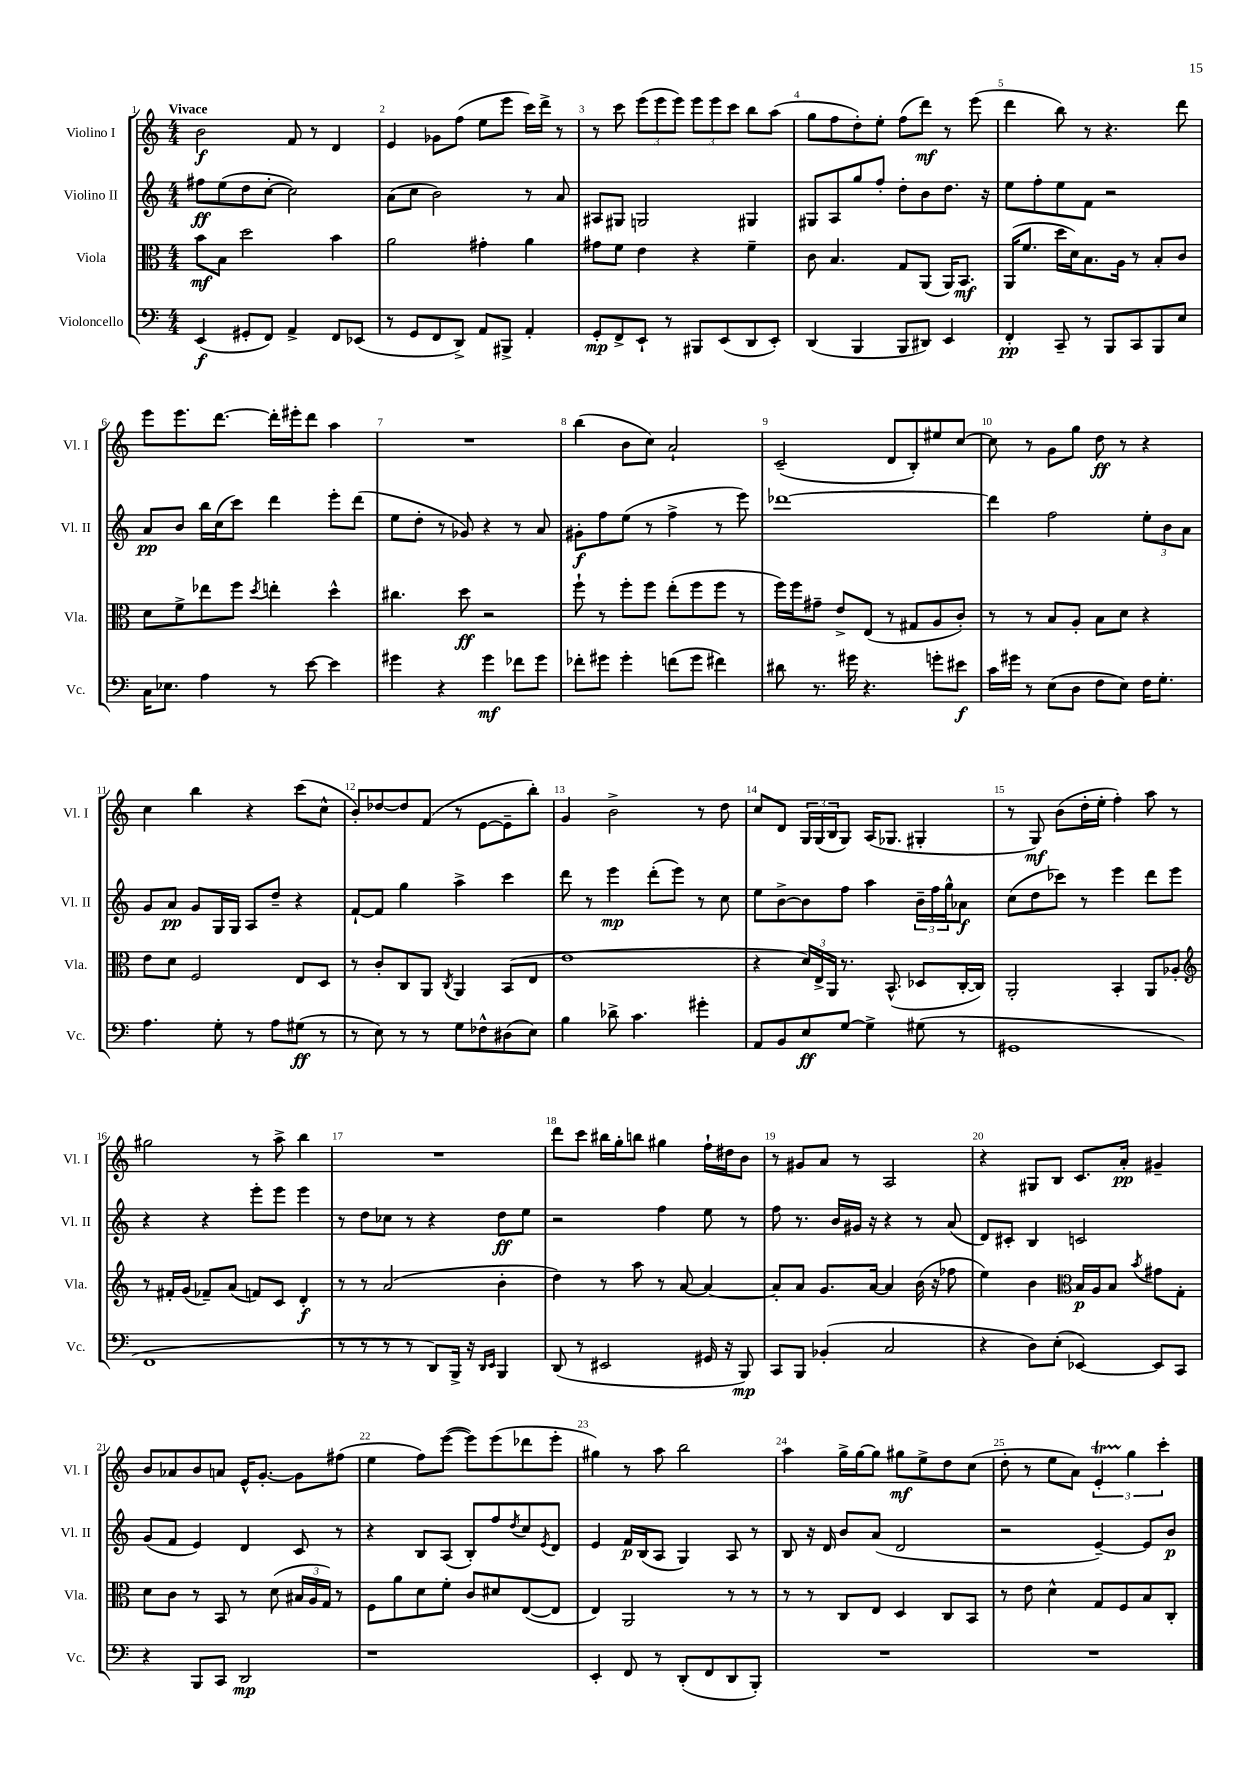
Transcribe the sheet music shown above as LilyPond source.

<<
\new StaffGroup <<
\new Staff = "s0" \with { instrumentName = "Violino I" shortInstrumentName = "Vl. I" } {
    \clef treble \key c \major \numericTimeSignature \time 4/4 \tempo "Vivace"
    b'2\f f'8 r8 d'4 |
    e'4 ges'8 f''8( e''8 e'''8 c'''16) d'''16-> r8 |
    r8 c'''8 \tuplet 3/2 { e'''8( e'''8 e'''8) } \tuplet 3/2 { e'''8 e'''8 c'''8 } b''8 a''8( |
    g''8 f''8 d''8-.) e''8-. f''8( d'''8\mf) r8 e'''8( |
    d'''4 b''8) r8 r4. d'''8 |
    e'''8 e'''8. d'''8.~ d'''16-. eis'''16-. d'''8 a''4 |
    R1 |
    b''4( b'8 c''8) a'2-! |
    c'2--( d'8 b8-.) eis''8 c''8~ |
    c''8 r8 g'8 g''8 d''8\ff r8 r4 |
    c''4 b''4 r4 c'''8( c''8-^ |
    b'8-.) des''8~ des''8 f'8( r8 e'8~ e'8-- b''8-.) |
    g'4 b'2-> r8 d''8 |
    c''8 d'8 \tuplet 3/2 { g16 g16( b16 } g8) a16( ges8. gis4-. |
    r8 g8\mf) b'8( d''16-. e''16-. f''4-.) a''8 r8 |
    gis''2 r8 a''8-> b''4 |
    R1 |
    d'''8 c'''8 bis''16 g''16-. b''8 gis''4 f''16-! dis''16 b'8 |
    r8 gis'8 a'8 r8 a2 |
    r4 gis8 b8 c'8. a'16-.\pp gis'4-- |
    b'8 aes'8 b'8 a'8 e'16-^ g'8.~-. g'8 fis''8( |
    e''4 f''8) e'''8~( e'''8) e'''8( des'''8 e'''8-. |
    gis''4) r8 a''8 b''2 |
    a''4 g''16-> g''16~ g''8 gis''8\mf e''8-> d''8 c''8( |
    d''8-. r8 e''8 a'8) \tuplet 3/2 { e'4-.\startTrillSpan g''4\stopTrillSpan c'''4-. } \bar "|." |
}
\new Staff = "s1" \with { instrumentName = "Violino II" shortInstrumentName = "Vl. II" } {
    \clef treble \key c \major \numericTimeSignature \time 4/4
    fis''8\ff e''8( d''8 c''8~-. c''2) |
    a'8( c''8 b'2) r8 a'8 |
    ais8 gis8 g2 gis4 |
    gis8 a8 g''8 f''8-. d''8-. b'8 d''8. r16 |
    e''8 f''8-. e''8 f'8 r2 |
    a'8\pp b'8 b''16 c''16( c'''8) d'''4 e'''8-. d'''8( |
    e''8 d''8-. r8 ges'8) r4 r8 a'8 |
    gis'8-.\f f''8 e''8( r8 f''4-> r8 e'''8) |
    des'''1~ |
    des'''4 f''2 \tuplet 3/2 { e''8-. b'8 a'8 } |
    g'8 a'8\pp g'8 g16 g16 a8 d''8-- r4 |
    f'8~-! f'8 g''4 a''4-> c'''4 |
    d'''8 r8 e'''4\mp d'''8-.( e'''8) r8 c''8 |
    e''8 b'8~-> b'8 f''8 a''4 \tuplet 3/2 { b'16-- f''16 g''16-^ } aes'8\f |
    c''8( d''8 ces'''8) r8 e'''4 d'''8 e'''8 |
    r4 r4 e'''8-. e'''8 e'''4 |
    r8 d''8 ces''8 r8 r4 d''8\ff e''8 |
    r2 f''4 e''8 r8 |
    f''8 r8. b'16 gis'16 r16 r4 r8 a'8( |
    d'8) cis'8-. b4 c'2 |
    g'8( f'8 e'4) d'4 c'8 r8 |
    r4 b8 a8( b8-.) f''8 \acciaccatura { d''8 } c''8 \acciaccatura { e'8 } d'8 |
    e'4 f'16\p b16( a8 g4) a8 r8 |
    b8 r16 d'16 b'8 a'8( d'2 |
    r2 e'4~--) e'8 b'8\p \bar "|." |
}
\new Staff = "s2" \with { instrumentName = "Viola" shortInstrumentName = "Vla." } {
    \clef alto \key c \major \numericTimeSignature \time 4/4
    b'8\mf b8 d''2 b'4 |
    a'2 gis'4-. a'4 |
    gis'8 f'8 e'4 r4 f'4-- |
    c'8 b4. g8 a,8( a,16) b,8.\mf |
    a,16( f'8. d''16 d'16) b8. a16 r8 b8-. c'8 |
    d'8 f'8-> ees''8 f''8 \acciaccatura { d''8 } e''4-. d''4-^ |
    cis''4. d''8\ff r2 |
    f''8-! r8 f''8-. f''8 e''8-.( f''8 f''8 r8 |
    f''16) f''16 gis'8-- e'8-> e8( r8 gis8 a8 c'8-.) |
    r8 r8 b8 a8-. b8 d'8 r4 |
    e'8 d'8 f2 e8 d8 |
    r8 c'8-. c8 a,8 \acciaccatura { c8 } a,4 b,8( e8 |
    e'1 |
    r4 \tuplet 3/2 { d'16) e16-> a,16 } r8. b,8.-^( des8 c16~-. c16) |
    a,2-. b,4-. a,8 aes8-. |
    \clef treble r8 fis'16-. g'16( fes'8--) a'8( f'8) c'8 d'4-.\f |
    r8 r8 a'2( b'4-. |
    d''4) r8 a''8 r8 a'8~ a'4~ |
    a'8-. a'8 g'8. a'16~ a'4 b'16( r16 fes''8 |
    e''4) b'4 \clef alto b16\p a16 b8 \acciaccatura { b'8 } gis'8 g8-. |
    d'8 c'8 r8 b,8 r8 d'8( \tuplet 3/2 { bis16 a16 g16) } r8 |
    f8 a'8 d'8 f'8-. c'8 dis'8 e8~( e8 |
    e4) a,2 r8 r8 |
    r8 r8 c8 e8 d4 c8 b,8 |
    r8 e'8 d'4-^ g8 f8 b8 c8-. \bar "|." |
}
\new Staff = "s3" \with { instrumentName = "Violoncello" shortInstrumentName = "Vc." } {
    \clef bass \key c \major \numericTimeSignature \time 4/4
    e,4\f( gis,8-. f,8) a,4-> f,8 ees,8( |
    r8 g,8 f,8 d,8->) a,8 bis,,8-> a,4-. |
    g,8-.\mp f,8-> e,8-! r8 bis,,8 e,8( d,8 e,8-.) |
    d,4( b,,4 b,,8 dis,8) e,4 |
    f,4-.\pp c,8-- r8 b,,8 c,8 b,,8 e8 |
    c16 ees8. a4 r8 e'8~ e'4 |
    gis'4 r4 gis'4\mf fes'8 gis'8 |
    fes'8-. gis'8 gis'4-. f'8( gis'8 fis'4) |
    dis'8 r8. gis'16 r4. g'8-. eis'8\f |
    c'16 gis'16 r8 e8( d8 f8 e8) f16 g8.-. |
    a4. g8-. r8 a8 gis8\ff( r8 |
    r8 e8) r8 r8 g8 fes8-^ dis8( e8) |
    b4 des'8-> c'4. gis'4-. |
    a,8 b,8 e8\ff g8~ g4-> gis8( r8 |
    gis,1 |
    f,1 |
    r8 r8 r8 r8 d,8) b,,16-> r16 \grace { d,16 e,16 } b,,4 |
    d,8( r8 eis,2 gis,16 r16 b,,8\mp) |
    c,8 b,,8 bes,4-.( c2 |
    r4 d8) e8-.( ees,4~) ees,8 c,8 |
    r4 b,,8 c,8 d,2\mp |
    r1 |
    e,4-. f,8 r8 d,8-.( f,8 d,8 b,,8-.) |
    R1 |
    R1 \bar "|." |
}
>>
>>
\layout { \context { \Score \override BarNumber.break-visibility = ##(#f #t #t) barNumberVisibility = #all-bar-numbers-visible } }
